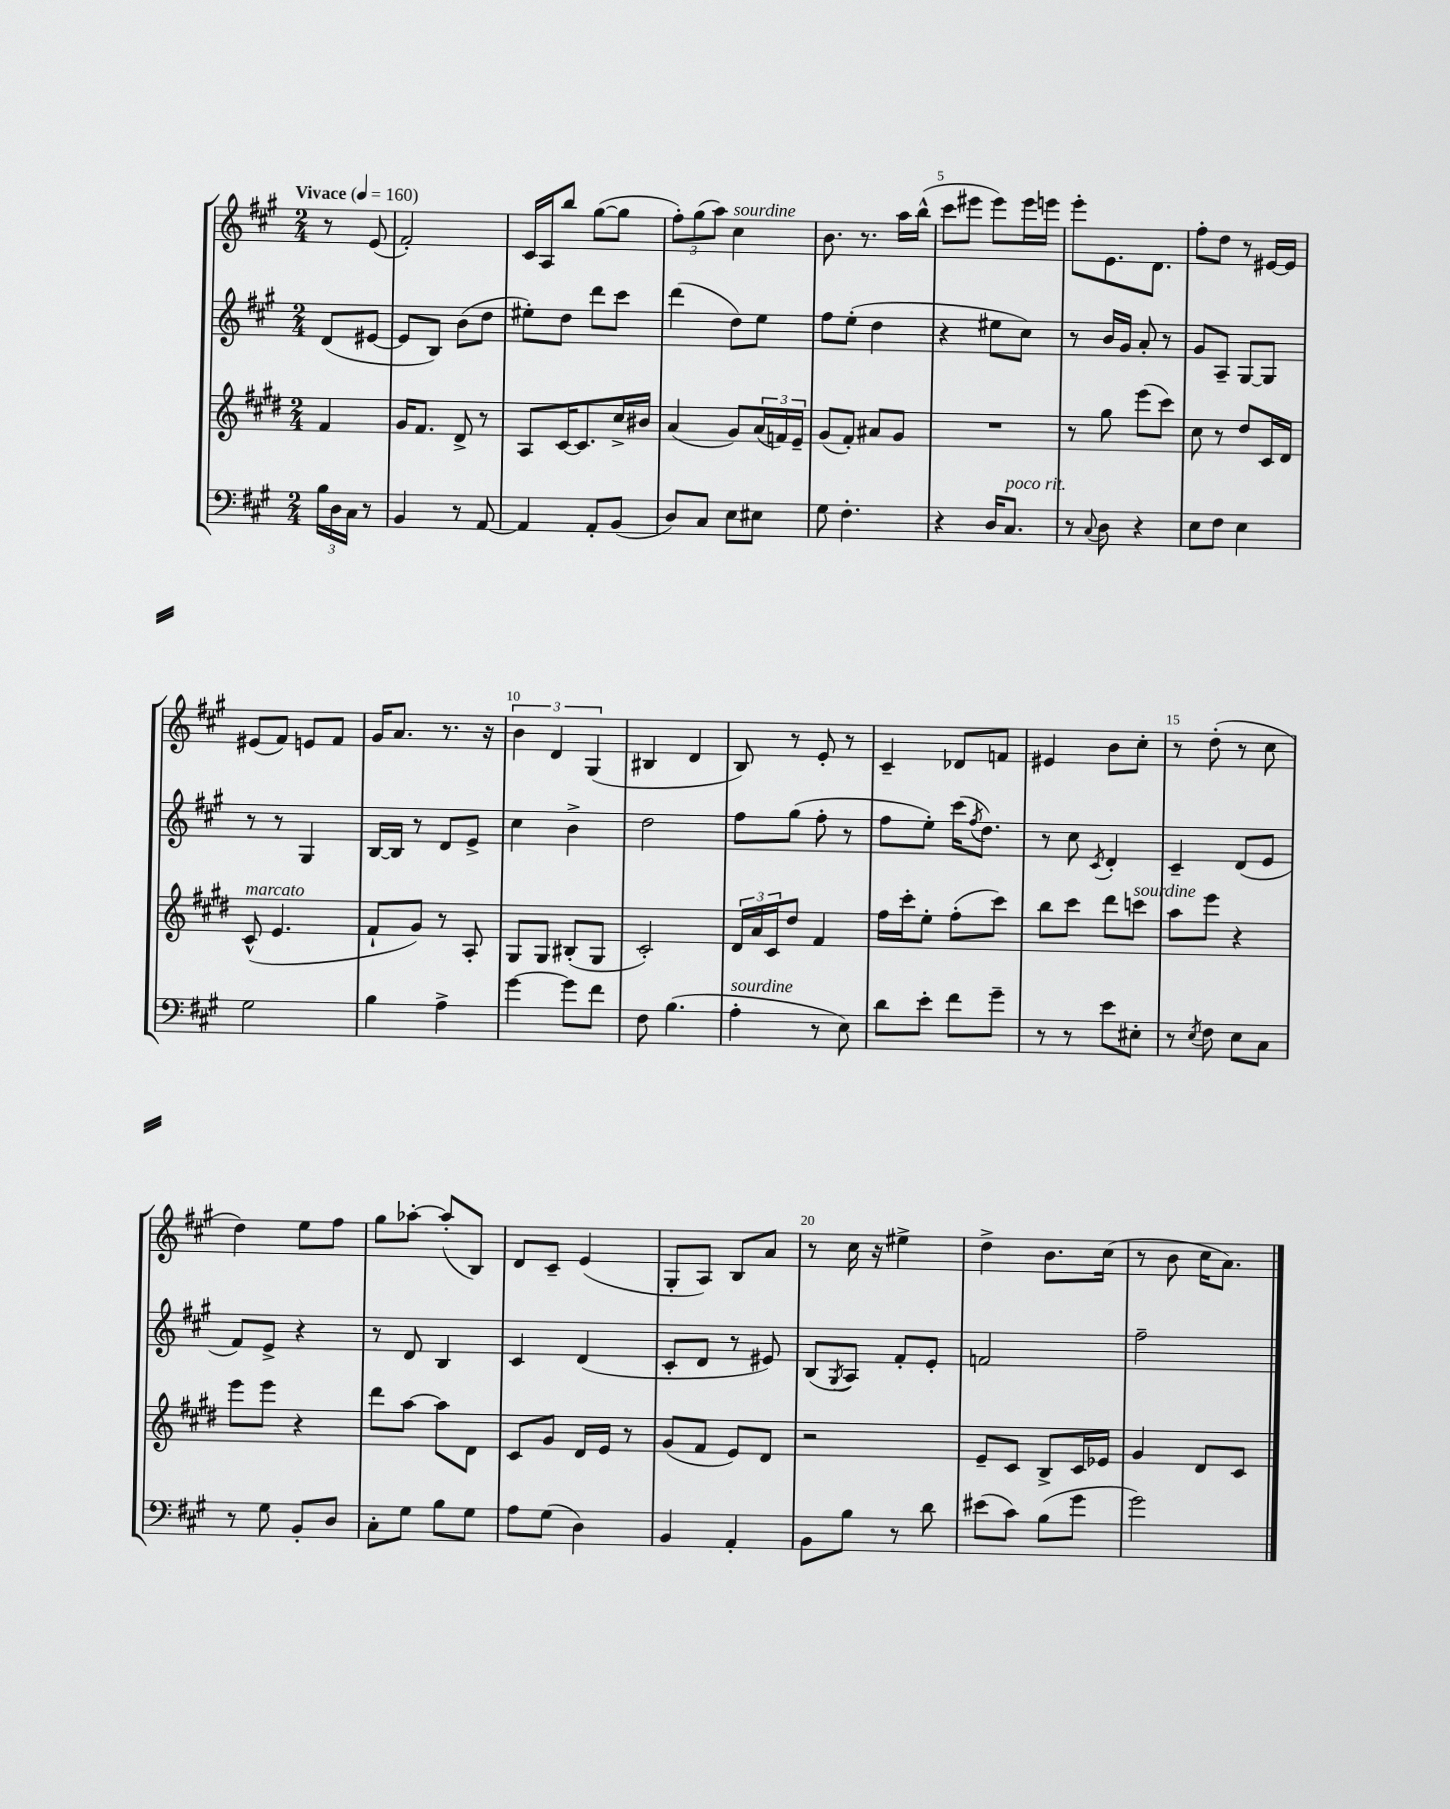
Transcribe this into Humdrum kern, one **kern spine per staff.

**kern	**kern	**kern	**kern
*staff4	*staff3	*staff2	*staff1
*clefF4	*clefG2	*clefG2	*clefG2
*k[f#c#g#]	*k[f#c#g#d#]	*k[f#c#g#]	*k[f#c#g#]
*M2/4	*M2/4	*M2/4	*M2/4
*MM160	*MM160	*MM160	*MM160
24B	4f#	(8d	8r
24D	.	.	.
24C#	.	.	.
8r	.	[8e#	(8e
=	=	=	=
4BB	16g#	8e#]	2f#')
.	8.f#	.	.
.	.	8B)	.
8r	8d#^	(8b	.
[8AA	8r	8dd	.
=	=	=	=
4AA]	8A	8ee#')	16c#
.	.	.	16A
.	[16c#	8dd	8bb
.	8.c#]	.	.
8AA'	.	8ddd	([8gg#
(8BB	16cc#^	8ccc#	8gg#]
.	16b#	.	.
=	=	=	=
8D)	(4a	(4ddd	12ff#')
.	.	.	(12gg#
8C#	.	.	.
.	.	.	12aa)
8E	8g#)	8dd)	4cc#
8E#	(24a	8ee	.
.	24f)	.	.
.	24e~	.	.
=	=	=	=
8G#	(8g#	8ff#	8.b
4.F#'	8f#')	(8ee'	.
.	.	.	8.r
.	8a#	4dd	.
.	8g#	.	16aa
.	.	.	(16bb^^
=	=	=	=
4r	2r	4r	8ccc#
.	.	.	8eee#
16D	.	8ee#	8eee#)
8.C#	.	.	.
.	.	8cc#)	16eee#
.	.	.	16eee
=	=	=	=
8r	8r	8r	8eee'
8qqC#	.	.	.
8D	8gg#	16b	8.e
.	.	16g#	.
4r	(8eee	8a'	.
.	.	.	8.d
.	8ccc#)	8r	.
=	=	=	=
8E	8cc#	8g#	8ff#'
8F#	8r	8A~	8dd
4E	8dd#	[8G#	8r
.	16c#	8G#]	[16e#
.	16d#	.	16e#]
=	=	=	=
2G#	(8c#^^	8r	(8e#
.	4.e	8r	8f#)
.	.	4G#	8e
.	.	.	8f#
=	=	=	=
4B	8f#`	[16B	16g#
.	.	16B]	8.a
.	8g#)	8r	.
4A^	8r	8d	8.r
.	8A'	8e^	.
.	.	.	16r
=	=	=	=
[4g#	8G#	4cc#	6b
.	8G#	.	.
.	.	.	6d
8g#]	(8B#'	4b^	.
.	.	.	(6G#
8f#	8G#	.	.
=	=	=	=
8F#	2c#')	2dd	4B#
(4.B	.	.	.
.	.	.	4d
=	=	=	=
4A'	24d#	8ff#	8B)
.	24a	.	.
.	24c#	.	.
.	8dd#	(8gg#	8r
8r	4f#	8ff#'	8e'
8E)	.	8r	8r
=	=	=	=
8d	16ff#	8ff#	4c#~
.	16ccc#'	.	.
8e'	8ee'	8ee')	.
8f#	(8ff#'	(16ccc#	8d-
.	.	8qff#	.
.	.	8.dd)	.
8g#~	8ccc#)	.	8f
=	=	=	=
8r	8bb	8r	4e#
8r	8ccc#	8cc#	.
.	.	8qc#	.
8e	8ddd#	4d'	8b
8E#'	8ccc	.	8cc#'
=	=	=	=
8r	8aa	4c#~	8r
8qE	.	.	.
8F#	8eee	.	(8dd'
8E	4r	(8d	8r
8C#	.	8e	8cc#
=	=	=	=
8r	8eee	8f#)	4dd)
8G#	8eee	8e^	.
8BB'	4r	4r	8ee
8D	.	.	8ff#
=	=	=	=
8C#'	8ddd#	8r	8gg#
8G#	[8aa	8d	[8aa-'
8B	8aa]	4B	(8aa-']
8G#	8d#	.	8B)
=	=	=	=
8A	8c#	4c#	8d
(8G#	8g#	.	8c#~
4D)	16d#	(4d	(4e
.	16e	.	.
.	8r	.	.
=	=	=	=
4BB	(8g#	8c#'	8G#'
.	8f#	8d	8A)
4AA'	8e)	8r	8B
.	8d#	8e#)	8a
=	=	=	=
8BB	2r	(8B	8r
.	.	8qG#	.
8B	.	8A)	16cc#
.	.	.	16r
8r	.	8f#'	4ee#^
8d	.	8e'	.
=	=	=	=
(8e#	8e~	2f	4dd^
8c#)	8c#	.	.
(8B	8B^	.	8.b
8g#	16c#	.	.
.	16e-	.	(16cc#
=	=	=	=
2g#)	4g#	2ff#~	8r
.	.	.	8b
.	8d#	.	16cc#
.	.	.	8.a)
.	8c#	.	.
==	==	==	==
*-	*-	*-	*-
